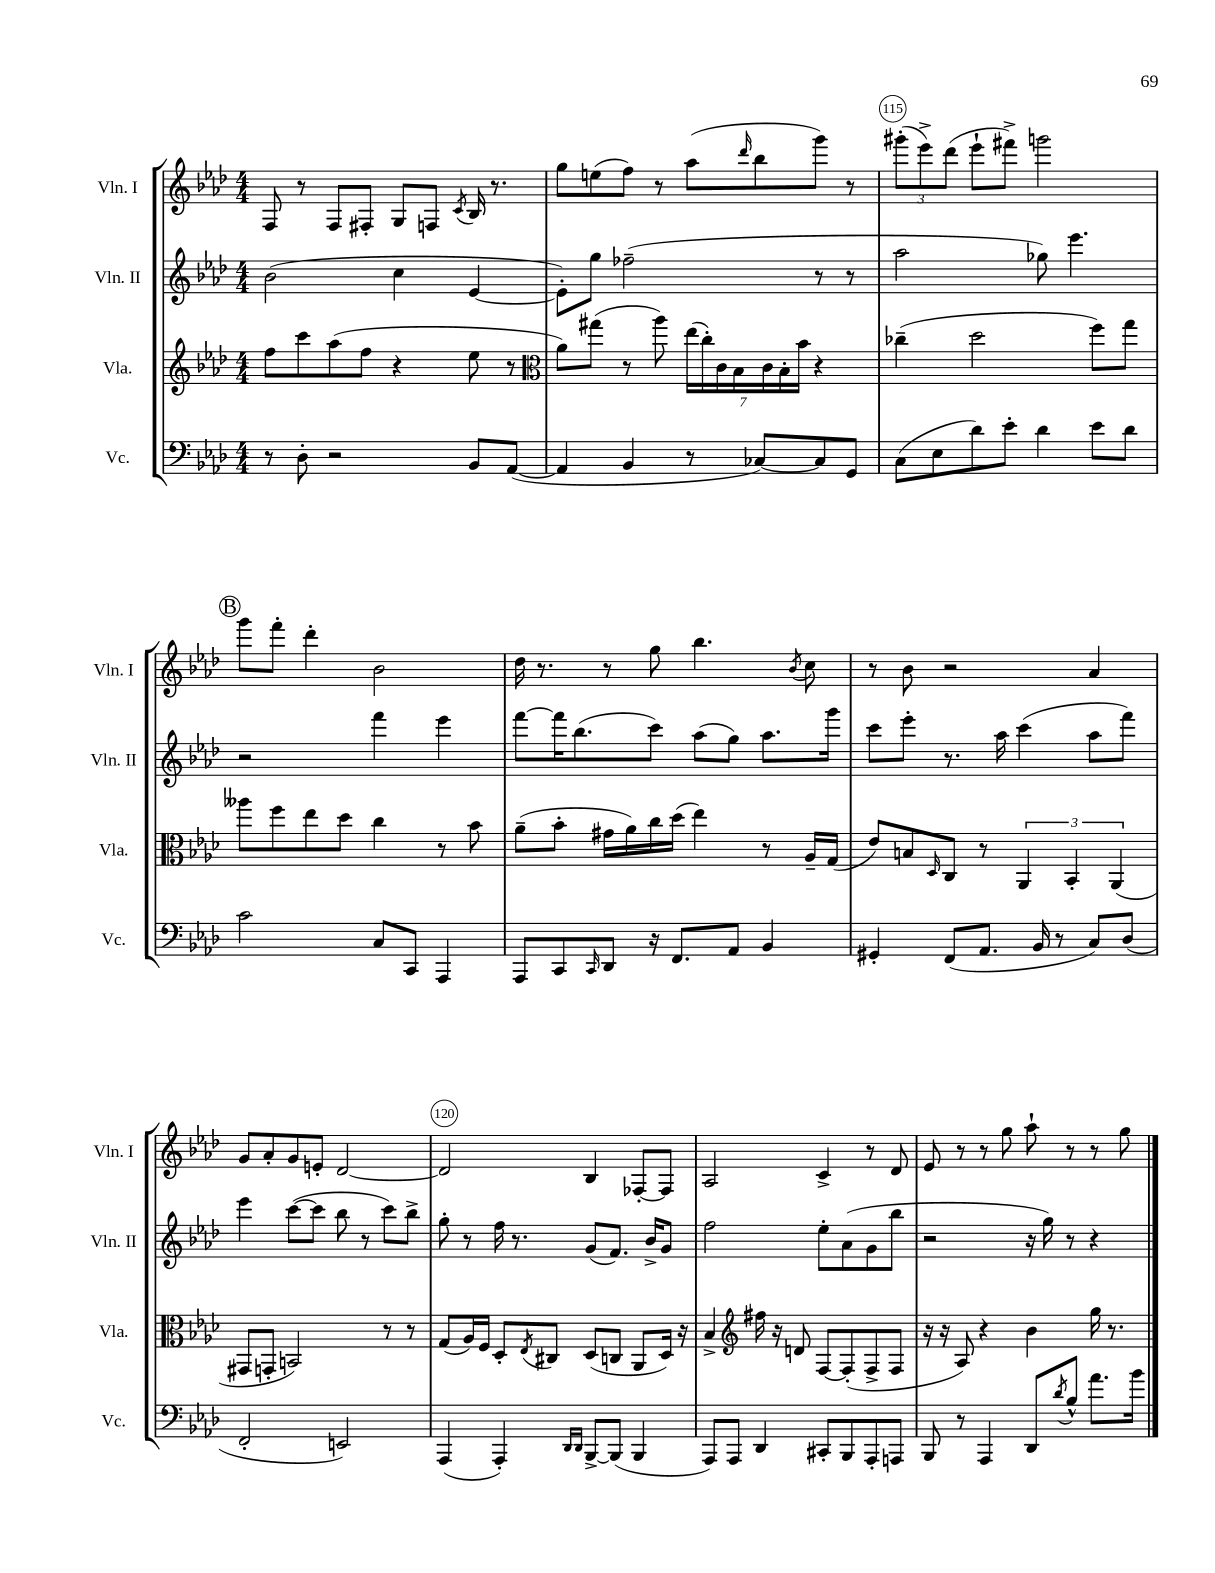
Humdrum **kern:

**kern	**kern	**kern	**kern
*part4	*part3	*part2	*part1
*staff4	*staff3	*staff2	*staff1
*I"Vc.	*I"Vla.	*I"Vln. II	*I"Vln. I
*I'Vc.	*I'Vla.	*I'Vln. II	*I'Vln. I
*clefF4	*clefG2	*clefG2	*clefG2
*k[b-e-a-d-]	*k[b-e-a-d-]	*k[b-e-a-d-]	*k[b-e-a-d-]
*M4/4	*M4/4	*M4/4	*M4/4
=113	=113	=113	=113
8r	8ff\L	(2b-\	8F/
8D-'\	8ccc\	.	8r
2r	(8aa-\	.	8F/L
.	8ff\J	.	8F#X'/J
.	4r	4cc\	8G/L
.	.	.	8Fn/J
.	.	.	8qc/
8BB-/L	8ee-\	[4e-/	16B-/
.	.	.	8.r
([8AA-/J	8r	.	.
=114	=114	=114	=114
*	*clefC3	*	*
4AA-/]	8a-\L)	8e-'\L])	8gg\L
.	(8gg#X\J	8gg\J	(8een\
4BB-/	8r	(2ff-X~\	8ff\J)
.	8aa-\)	.	8r
8r	(28ee-\LL	.	(8aa-\L
.	28cc'\)	.	.
.	28c\	.	.
.	28B-\	.	.
.	.	.	16qqddd-/
[8C-X/L)	.	.	8bb-\
.	28c\	.	.
.	28B-'\	.	.
.	28b-\JJ	.	.
8C-/]	4r	8r	8ggg\J)
8GG/J	.	8r	8r
=115	=115	=115	=115
(8C\L	(4cc-X~\	2aa-\	(12ggg#X'\L
.	.	.	12eee-^\)
8E-\	.	.	.
.	.	.	(12ddd-\J
8d-\)	2dd-\	.	8eee-`\L
8e-'\J	.	.	8fff#X^\J)
4d-\	.	8gg-X\)	2gggn\
.	.	4.eee-\	.
8e-\L	8ff\L)	.	.
8d-\J	8gg\J	.	.
!!LO:LB:g=z
!!LO:REH:place=s1:t=B
=116	=116	=116	=116
2c\	8aa--X\L	2r	8ggg\L
.	8ff\	.	8fff'\J
.	8ee-\	.	4ddd-'\
.	8dd-\J	.	.
8C/L	4cc\	4fff\	2b-\
8CC/J	.	.	.
4AAA-/	8r	4eee-\	.
.	8b-\	.	.
=117	=117	=117	=117
8AAA-/L	(8a-~\L	[8fff\L	16dd-\
.	.	.	8.r
8CC/	8b-'\J	16fff\K]	.
.	.	(8.bb-\	.
16qqCC/	.	.	.
8DD-/J	16g#X\LL	.	8r
.	16a-\)	.	.
16r	16cc\	8ccc\J)	8gg\
8.FF/L	(16dd-\JJ	.	.
.	4ee-\)	(8aa-\L	4.bb-\
8AA-/J	.	8gg\J)	.
4BB-/	8r	8.aa-\L	.
.	.	.	8qb-/
.	16A-~/LL	.	8cc\
.	(16G/JJ	16ggg\Jk	.
=118	=118	=118	=118
4GG#X'/	8e-/L)	8ccc\L	8r
.	8Bn/	8eee-'\J	8b-\
.	16qqD-/	.	.
(8FF/L	8C/J	8.r	2r
8.AA-/J	8r	.	.
.	.	16aa-\	.
.	6AA-/	(4ccc\	.
16BB-/	.	.	.
8r	.	.	.
.	6BB-'/	.	.
8C/L)	.	8aa-\L	4a-/
.	(6AA-/	.	.
(8D-/J	.	8fff\J)	.
!!LO:LB:g=z
=119	=119	=119	=119
2FF'/	8GG#X/L	4eee-\	8g/L
.	8GGn'/J	.	8a-'/
.	2BBn/)	([8ccc\L	8g/
.	.	8ccc\J]	8en'/J
2EEn/)	.	8bb-\	[2d-/
.	.	8r	.
.	8r	8ccc\L)	.
.	8r	8bb-^\J	.
=120	=120	=120	=120
(4AAA-/	(8G/L	8gg'\	2d-/]
.	16A-/L)	8r	.
.	16F/JJ	.	.
4AAA-'/)	8D-'/L	16ff\	.
.	.	8.r	.
.	8qE-/	.	.
.	8C#X/J	.	.
16qqDD-/LL	.	.	.
16qqDD-/JJ	.	.	.
[8BBB-^/L	(8D-/L	(8g/L	4B-/
(8BBB-/J]	8Cn/J	8.f/J)	.
4BBB-/	8AA-/L	.	[8F-X'/L
.	.	16b-^/KL	.
.	16D-/Jk)	8g/J	8F-/J]
.	16r	.	.
=121	=121	=121	=121
8AAA-/L)	4B-^/	2ff\	2A-/
8AAA-/J	.	.	.
*	*clefG2	*	*
4DD-/	16ff#X\	.	.
.	16r	.	.
.	8dn/	.	.
8CC#X'/L	[8F/L	8ee-'\L	4c^/
8BBB-/	(8F'/]	(8a-\	.
8AAA-'/	8F^/	8g\	8r
8AAAn/J	8F/J	8bb-\J	8d-/
=122	=122	=122	=122
8BBB-/	16r	2r	8e-/
.	16r	.	.
8r	8A-/)	.	8r
4AAA-/	4r	.	8r
.	.	.	8gg\
8DD-/L	4b-\	16r	8aa-`\
.	.	16gg\)	.
8qd-/	.	.	.
8B-^^/J	.	8r	8r
8.a-\L	16gg\	4r	8r
.	8.r	.	.
.	.	.	8gg\
16b-\Jk	.	.	.
==	==	==	==
*-	*-	*-	*-
